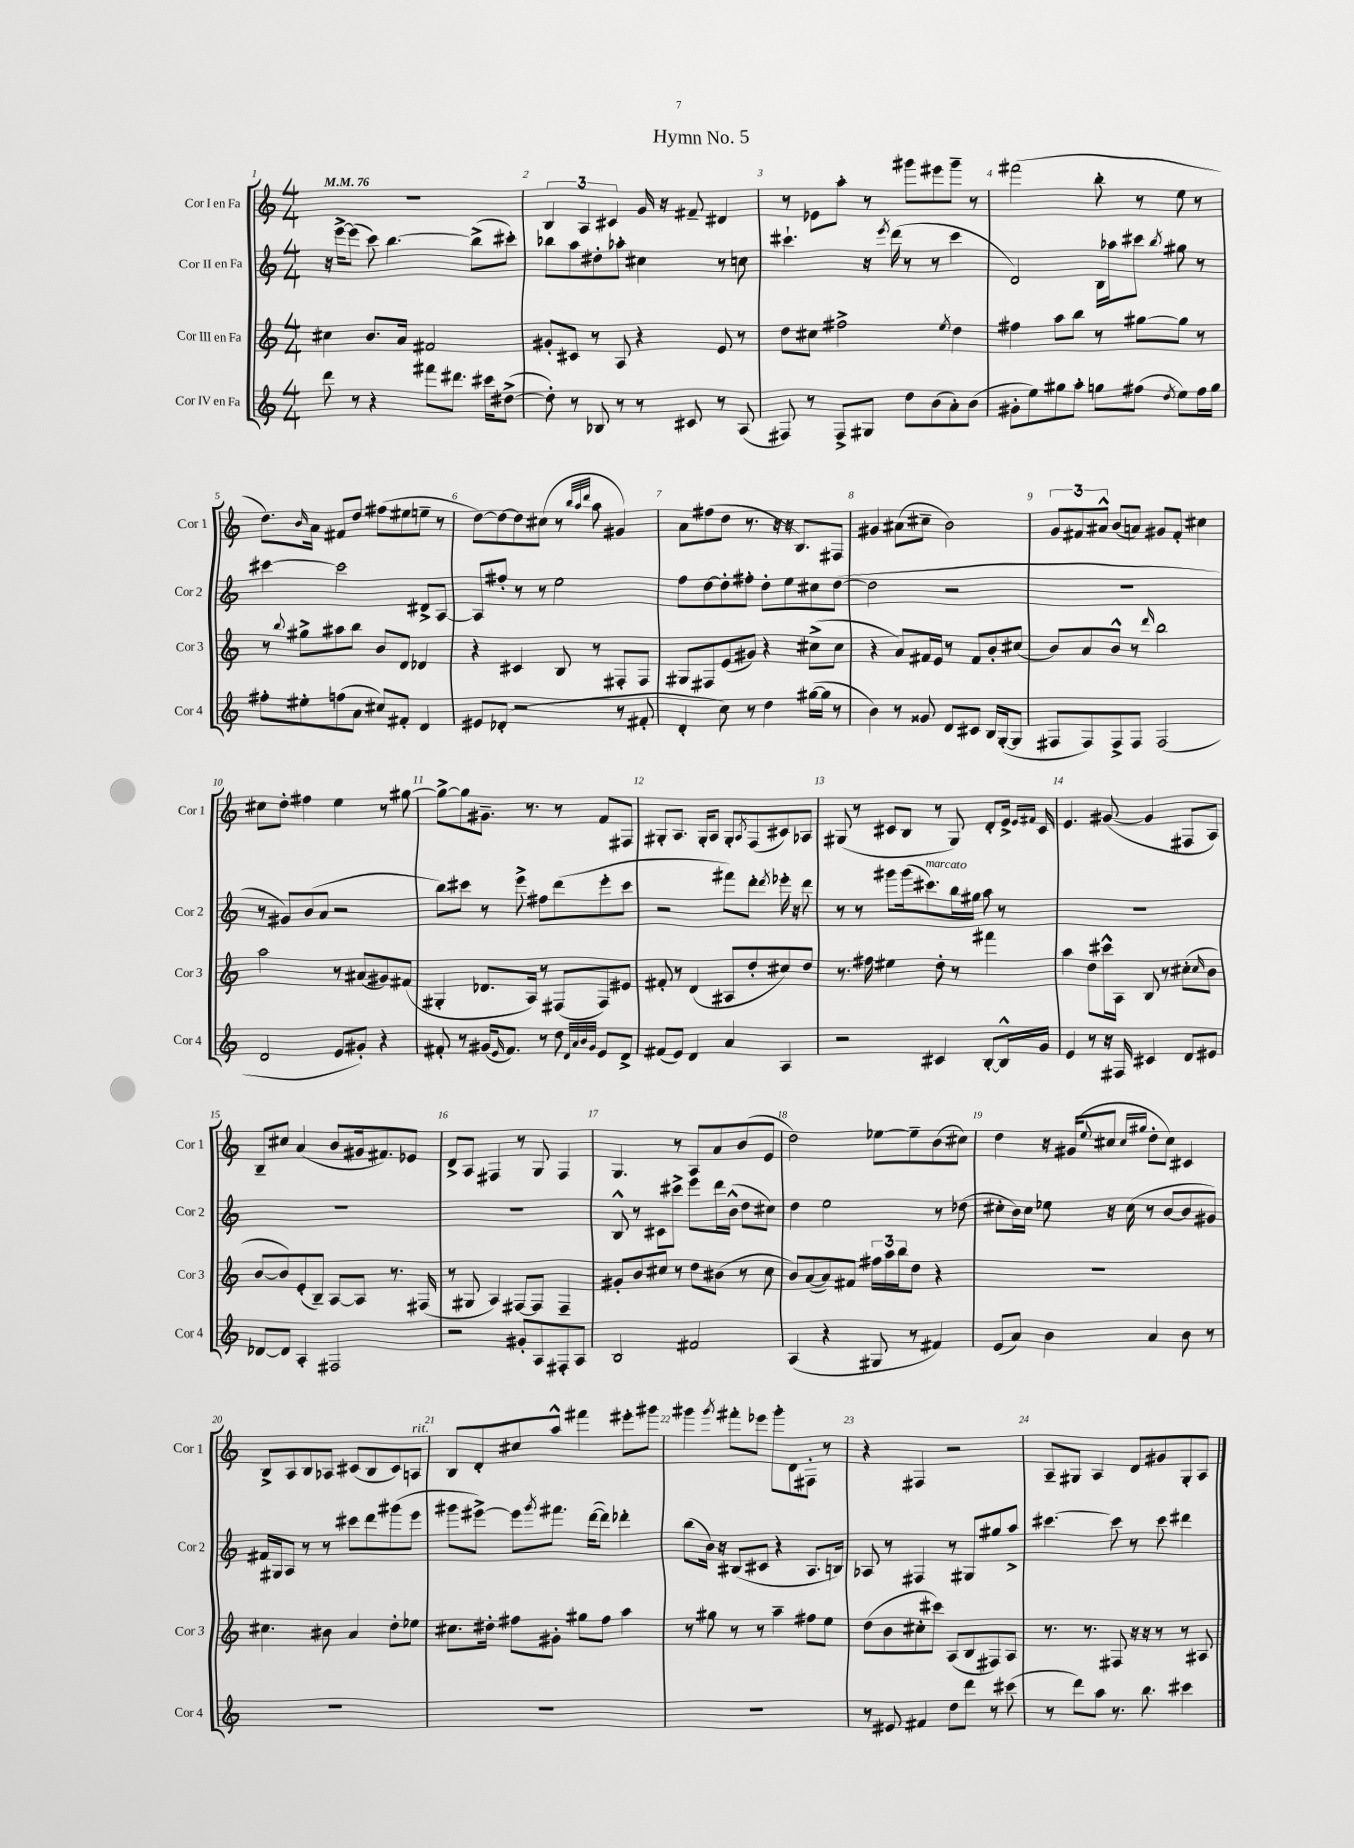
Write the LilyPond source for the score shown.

\header { title = "Hymn No. 5" }
<<
\new StaffGroup <<
\new Staff = "s0" \with { instrumentName = "Cor I en Fa" shortInstrumentName = "Cor 1" } {
    \clef treble \key c \major \numericTimeSignature \time 4/4 \tempo 4 = 76
    R1 |
    \tuplet 3/2 { b4 a4 cis'4 } g'16 r16 fis'8-- dis'4 |
    r8 ees'8 a''8-. r8 gis'''8 eis'''8 gis'''8-- r8 |
    fis'''2( b''8-. r8 e''8 r8 |
    d''8.) \grace { b'16 } a'16 fis'8 d''8 fis''8( eis''8 e''8-- r8 |
    d''8~) d''8~ d''8 cis''8( r8 \grace { b''32 a''32 d'''32 } a''8 gis'4) |
    a'8 fis''8( d''8 r8. r16 r16 b8.) fis8 |
    gis'4 ais'8( cis''8-- b'2) |
    \tuplet 3/2 { g'8 fis'8 ais'8-^ } b'8( a'8) gis'8 fis'8-. cis''4 |
    cis''8 d''8-. fis''4 e''4 r8 gis''8~ |
    gis''8~-> gis''8 gis'8.-- r8. r8 f'8 fis8 |
    gis8-. a8. gis16-. a8 gis8-. \acciaccatura { a8 } f8( cis'8) aes8 |
    gis8( r8 cis'8 b8 r8 gis8) d'8-. e'16-> \grace { e'16 fis'16 } cis'16 |
    e'4. gis'8~( gis'4 fis8 a8) |
    b8-- cis''8 a'4( b'8 gis'16 fis'8.) ees'8 |
    d'8-> a8 fis4 r8 g8 fis4 |
    g4. r8 a8 a'8 b'8( e'8 |
    d''2) ees''8~ ees''8-- b'8( cis''8) |
    d''4 r16 gis'16( \appoggiatura { e''8 } cis''8 \grace { cis''16 gis''16 } d''8-. cis''8) cis'4 |
    b8-> a8 b8 aes8 cis'8( b8 cis'8) a8^\markup { \italic "rit." } |
    b8 d'8-. cis''8 a''8-^ fis'''4 eis'''8-. gis'''8 |
    gis'''4 \acciaccatura { gis'''8 } fis'''8-. ees'''8 gis'''8-. d'8 fis8-. r8 |
    r4 fis4 r2 |
    a8-- gis8 a4 d'8 gis'8 gis8-. a8 \bar "|." |
}
\new Staff = "s1" \with { instrumentName = "Cor II en Fa" shortInstrumentName = "Cor 2" } {
    \clef treble \key c \major \numericTimeSignature \time 4/4
    r16 e'''16~-> e'''8( c'''8) b''4.~ b''8->( cis'''8-.) |
    bes''8 a''8 dis''8-. aes''8-. cis''4 r8 c''8 |
    cis'''4.-! r16 \acciaccatura { e'''8 } d'''16( r8 r8 cis'''4 |
    d'2) b16 aes''16 cis'''8 \acciaccatura { b''8 } gis''8 r8 |
    cis'''4~ cis'''2 dis'8-> a8~ |
    a8 fis''8-. r8 r8 e''2 |
    f''8 d''8~ d''8-. fis''8-. d''8-. e''8 cis''8 d''8~( |
    d''2 r2 |
    R1 |
    r8 gis'8) b'8( a'8 r2 |
    b''8) cis'''8 r8 e'''8-> fis''8 d'''8( e'''8-. cis'''8 |
    r2 fis'''8) d'''8-. \acciaccatura { d'''8 } ees'''16-. r16 d'''8 |
    r8 r8 gis'''8 gis'''16( cis'''8.^\markup { \italic "marcato" }) b''16 gis''16 a''8 r8 |
    R1 |
    R1 |
    R1 |
    b8-^ r8 cis'8 cis'''8-> e'''8 d'''16 b'16-^( d''8 cis''8) |
    d''4 e''2 r8 des''8( |
    cis''8-. b'16) cis''16 ees''8 r16 cis''16( r8 b'8~ b'8 gis'8) |
    fis'16 gis16 a8 r8 r8 cis'''8 d'''8 gis'''8( e'''8 |
    gis'''8 eis'''8~->) eis'''8 \acciaccatura { gis'''8 } fis'''8. d'''16~( d'''8) des'''4-. |
    b''8( b'16) r16 bis8( cis'8 r4 a8. b16) |
    aes8 r8 fis4 r8 gis8 gis''8 a''8-> |
    cis'''4.~ cis'''8 r8 cis'''8 dis'''4 \bar "|." |
}
\new Staff = "s2" \with { instrumentName = "Cor III en Fa" shortInstrumentName = "Cor 3" } {
    \clef treble \key c \major \numericTimeSignature \time 4/4
    cis''4 b'8. a'16 fis'2 |
    gis'8-. cis'8 r8 a8 r4 e'8 r8 |
    d''8 cis''8 fis''2-> \acciaccatura { e''8 } d''4 |
    fis''4 a''8 b''8 r8 gis''8~ gis''8 r8 |
    r8 \appoggiatura { b''8 } gis''8-> ais''8 b''8 b'8 d'8 des'4 |
    r4 cis'4 b8 r8 fis8-. fis8 |
    gis8 fis8 e'8( gis'8) r4 cis''8->( cis''8 |
    r4 a'8) fis'16 e'16 r8 fis'8 b'8-. cis''8( |
    b'8) a'8 b'8-^ r8 \grace { d'''16 } b''2 |
    a''2 r8 ais'8( gis'8) fis'8( |
    gis4-. des'8. a16) r8 fis8( fis8) eis'8 |
    fis'8-. r8 d'4( ais8 d''8-. cis''8) d''8 |
    r8. fis''16 eis''4 d''8-. r8 fis'''4 |
    a''4 d''8 cis'''16-^ a16 b8 r8 cis''8-.( \grace { cis''16 } b'8 |
    b'8~ b'8) e'8-.( b8--) a8~ a8 r8. fis16( |
    r8 gis8 a4) fis8~ fis8 fis4-- |
    gis'8-. b'8 cis''8 r8 d''8 bis'8( r8 cis''8 |
    b'8) a'8~( a'8) fis'8 \tuplet 3/2 { fis''16 a''16 b''16 } d''8 r4 |
    R1 |
    cis''4. bis'8 a'4 d''8-. ees''8 |
    cis''8. dis''16-. fis''8 gis'8-. gis''8 fis''8 a''4 |
    r8 gis''8 r8 r8 a''4-- fis''8 e''8 |
    d''8( b'8 cis''8-. cis'''8) a8( b8 fis8) a8 |
    r8. r8. fis8 r16 r16 r8 r8 ais8 \bar "|." |
}
\new Staff = "s3" \with { instrumentName = "Cor IV en Fa" shortInstrumentName = "Cor 4" } {
    \clef treble \key c \major \numericTimeSignature \time 4/4
    d'''8 r8 r4 fis'''8 dis'''8. cis'''16 dis''8~->( |
    dis''8-.) r8 bes8 r8 r8 cis'8 r8 a8( |
    fis8) r8 fis8-> gis8 d''8 b'8( a'8-.) b'8( |
    gis'8-. e''8) gis''8 a''8-. g''8 fis''8( \acciaccatura { d''8 } e''8) fis''16 g''16 |
    fis''8-. eis''8-. f''8( a'8 cis''8) fis'8-. d'4 |
    eis'8 des'8-.( r2 r8 fis'8-. |
    d'4-. c''8) r8 d''4 gis''16~( gis''16 r8 |
    b'4) r8 gisis'8 d'8 cis'8 b16 g16~-.( g8 |
    fis8 fis8) fis8-> fis8 fis2( |
    d'2 e'8 gis'8-.) r4 |
    fis'8-. r8 gis'16( \grace { e'16 } fis'8.) r8 d''8 \grace { d'32 a'32 b'32 gis'32 } e'8 d'8-> |
    fis'8( e'8) d'4 a'4 a4 |
    r2 cis'4 b8~-. b16-^ g'16 |
    e'4 r8 r16 fis16 cis'4 d'8 eis'8 |
    des'8~ des'8 a4-. fis2 |
    r2 gis'8-. a8 fis8-. a8 |
    b2 fis'2 |
    a4( r4 gis8 r8 fis'4) |
    e'8( a'8) b'4 a'4 b'8 r8 |
    R1 |
    R1 |
    R1 |
    r8 eis'8 fis'4 d''8 d'''8 r8 cis'''8( |
    r8 d'''8) a''8 r8. b''8. cis'''4 \bar "|." |
}
>>
>>
\layout { \context { \Score \override BarNumber.break-visibility = ##(#f #t #t) barNumberVisibility = #all-bar-numbers-visible } }
